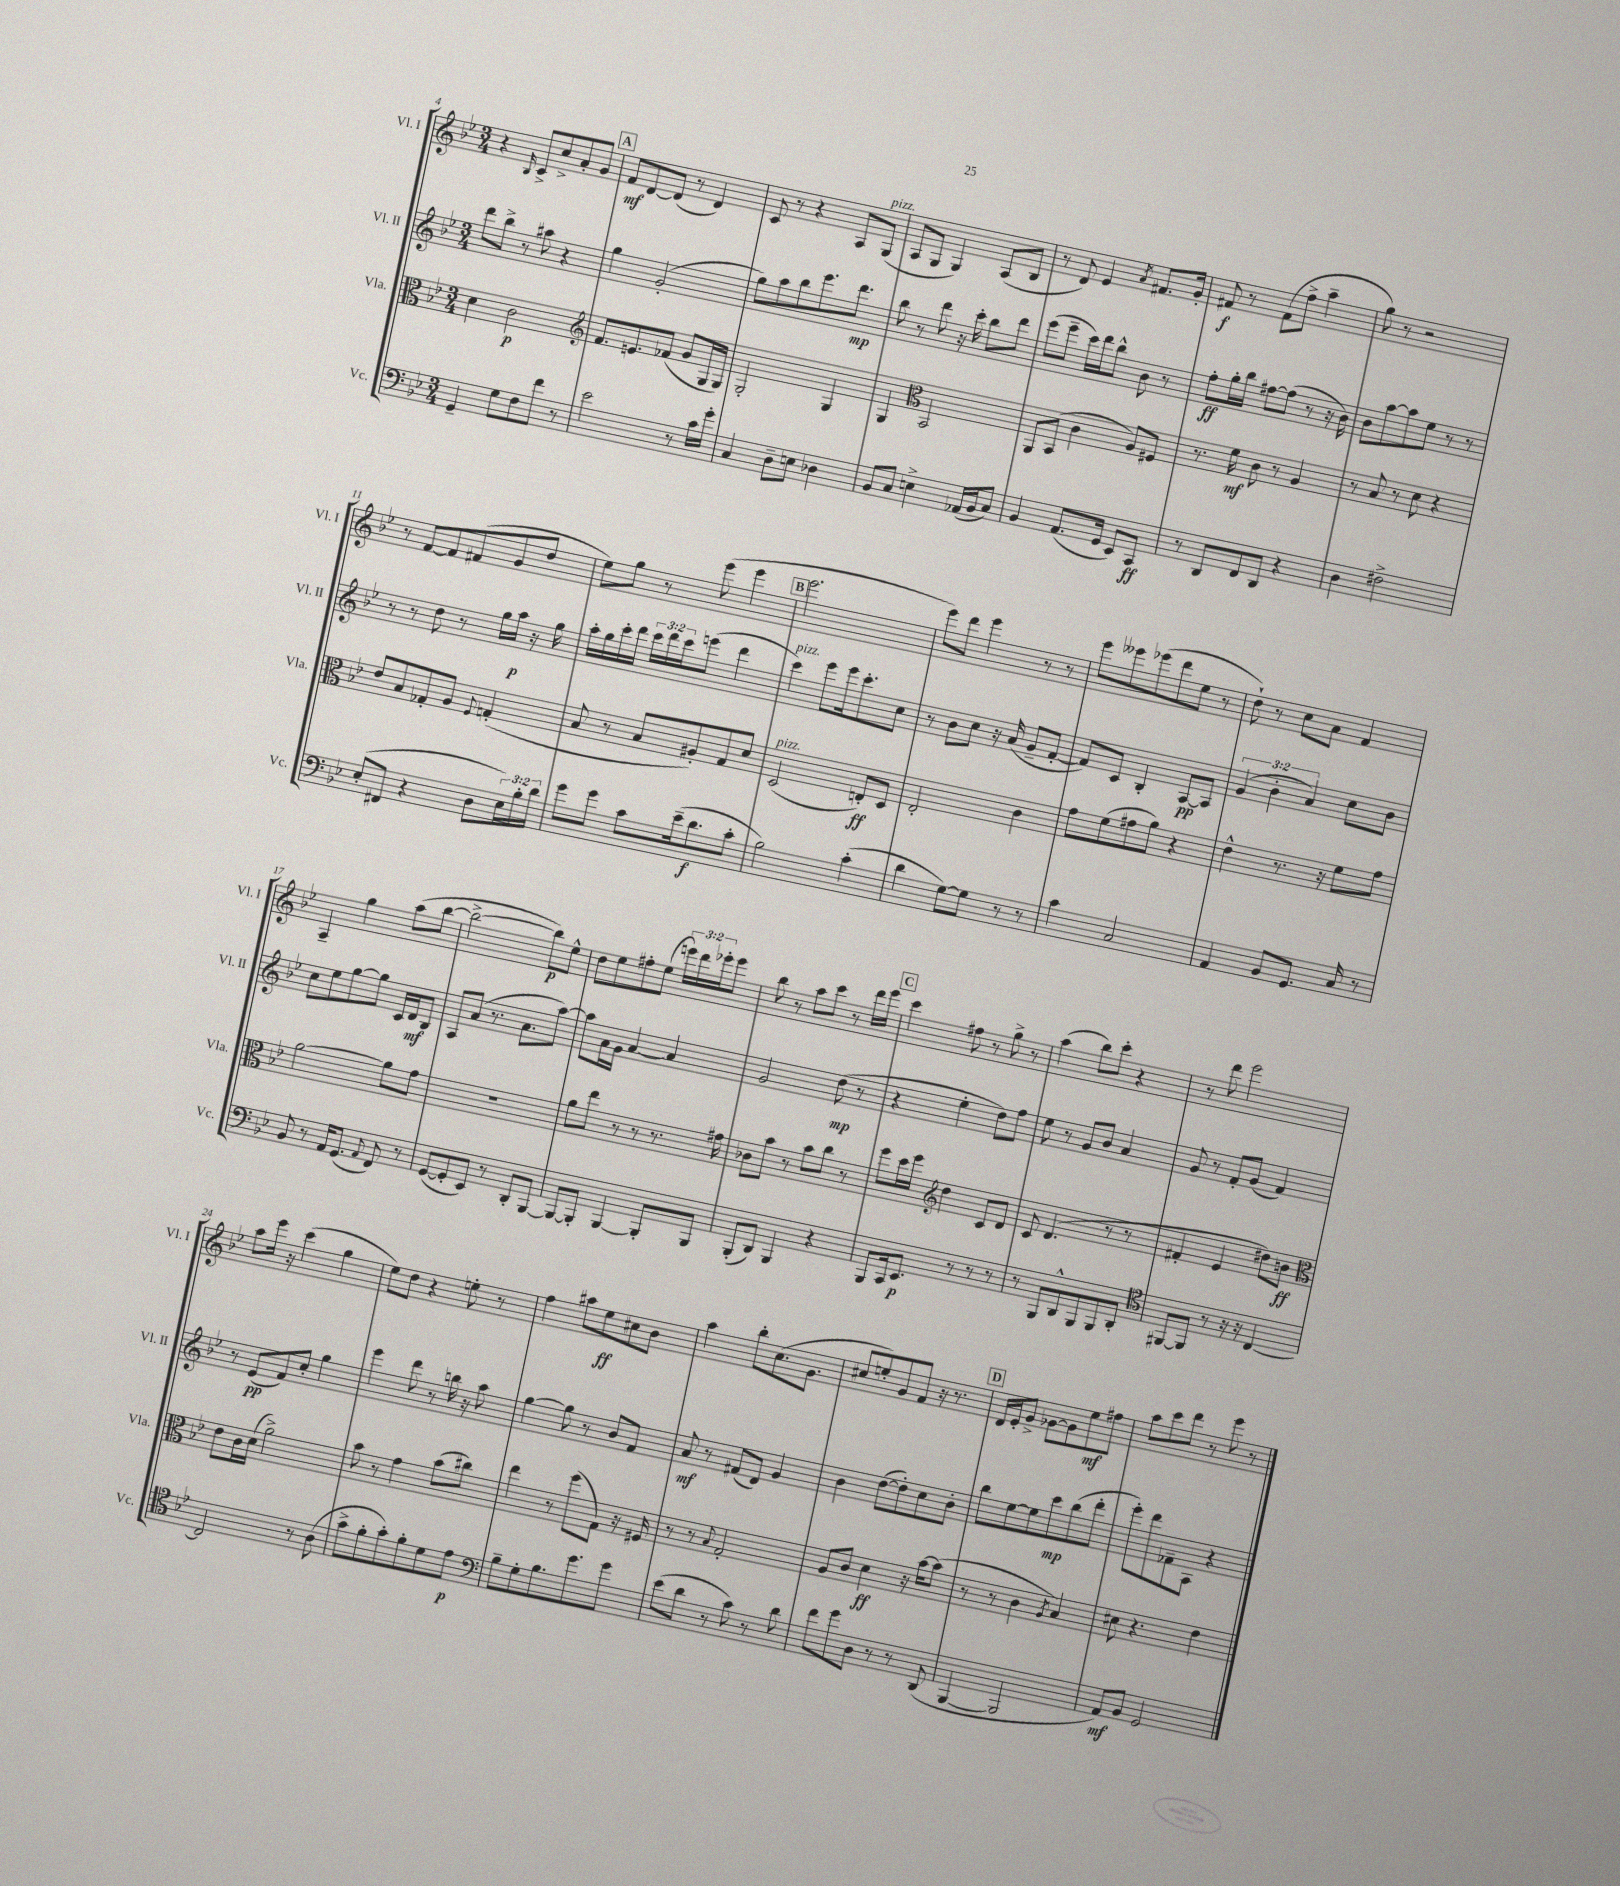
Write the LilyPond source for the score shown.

<<
\new StaffGroup <<
\new Staff = "s0" \with { instrumentName = "Vl. I" shortInstrumentName = "Vl. I" } {
    \clef treble \key bes \major \numericTimeSignature \time 3/4 \override Staff.TupletNumber.text = #tuplet-number::calc-fraction-text
    r4 \grace { bes16 } c'8-> c''8-> a'8-. g'8 |
    \mark \markup { \box "A" } f'8\mf d'8~ d'8( r8 d'4) |
    c'8 r8 r4 a8 g8^\markup { \italic "pizz." }( |
    a8 g8 g4) a8( bes8 |
    r8 d'8) ees'4 \acciaccatura { a'8 } fis'8. g'16-. |
    fis'8\f r8 fis'8( f''8-> a''4-- |
    g''8) r8 r2 |
    r8 f'8~ f'8 fis'8( g'8 d''8 |
    ees''8) g''8 r8 ees'''8( ees'''4 |
    \mark \markup { \box "B" } ees'''2. |
    ees'''8) d'''8 ees'''4 r8 r8 |
    ees'''8 eeses'''8 ees'''8( d'''8 ees''8 r8 |
    d''8-!) r8 c''8 a'8 f'4 |
    a4-- g''4 a''8( bes''8~ |
    bes''2~-> bes''8\p) ees''8-^ |
    d''8 ees''8 fis''8-. ees''8( \tuplet 3/2 { e'''16) d'''16 ees'''16-. } ees'''8 |
    bes''8 r8 a''8 c'''8 r8 d'''16 ees'''16 |
    \mark \markup { \box "C" } c'''4 fis''8 r8 g''8-> r8 |
    a''4( bes''8) c'''8-. r4 |
    r8 d'''8 ees'''2 |
    a''8 ees'''16 r16 c'''4( g''4 |
    ees''8) d''8 r4 e''8-. r8 |
    f''4 ais''8 ees''8\ff cis''8 bes'8 |
    a''4 bes''8-. c''8.( g'8. |
    cis''8 e''8-.) g'8 f'8 r16 r8. |
    \mark \markup { \box "D" } d'16 ees'16-. g'8-> ges'8~ ges'8 ees''8\mf fis''8 |
    a''8 c'''8 d'''8 r8 ees'''8 r8 \bar "|." |
}
\new Staff = "s1" \with { instrumentName = "Vl. II" shortInstrumentName = "Vl. II" } {
    \clef treble \key bes \major \numericTimeSignature \time 3/4 \override Staff.TupletNumber.text = #tuplet-number::calc-fraction-text
    d'''8 bes''8-> r8 ais''8 r4 |
    \mark \markup { \box "A" } g''4 g'2-.( |
    g''8) a''8 bes''8 ees'''8. d'''8.\mp |
    bes''8 r8 d'''8 r16 c'''16-. bes''8 d'''8 |
    ees'''8( ees'''8-- c'''16) d'''16 bes''8-^ bes'8 r8 |
    f''8-.\ff g''16-. bes''16 fis''8~ fis''8( r8 r16 bes'16) |
    bes'8 a''8~ a''8 ees''8 r8 r8 |
    r8 r8 d''8 r8 g''16 a''16\p r16 g''16 |
    a''16-. g''16 c'''16-. d'''16 \tuplet 3/2 { c'''16 d'''16 c'''16 } e'''8( d'''4 |
    \mark \markup { \box "B" } c'''4^\markup { \italic "pizz." }) ees'''8 ees'''16 c'''8.-. c''8 |
    r8 bes'8 c''8 r16 a'16( g'8-- f'8~-. |
    f'8) c'8 bes4-. a8~\pp a8 |
    \tuplet 3/2 { g'4( bes'4-. a'4) } c''8 bes'8 |
    c''8 ees''8 g''8~ g''8 c'16 d'16\mf bes8 |
    a8 a'8( r8. a'8. a''8~) |
    a''8 a'16 g'16 a'4~ a'4 |
    g'2 d''8\mp( r8 |
    \mark \markup { \box "C" } r4 ees''4-. d''8) f''8 |
    ees''8 r8 g'8 bes'8 a'4 |
    g'8 r8 f'8-. g'8( f'4) |
    r8 ees'8\pp( f'8) c''8-. g''4 |
    ees'''4 d'''8 r8 b''16 r16 a''8 |
    g''4~ g''8 r8 bes'8 f'8 |
    a'8\mf r8 fis'8( d'8) g'4 |
    bes'4 d''8~( d''8-.) c''8 bes'8-. |
    \mark \markup { \box "D" } bes''8 ees''8~ ees''8 c'''8\mp bes''8( d'''8-. |
    ees'''8-.) d'''8 fes'8-- a8 r4 \bar "|." |
}
\new Staff = "s2" \with { instrumentName = "Vla." shortInstrumentName = "Vla." } {
    \clef alto \key bes \major \numericTimeSignature \time 3/4
    d'4 c'2\p |
    \mark \markup { \box "A" } \clef treble f'8. e'8. fes'8( g'8 g16 g16) |
    g2-. g4 |
    g4 \clef alto bes,2 |
    a,8 bes,8( c'4 a8) fis8 |
    r8. f'16\mf c'8 r8 a4 |
    r8 bes8 r8 d'8 r4 |
    ees'8 bes8 ges8-. a8 \appoggiatura { f8 } g4-.( |
    bes8 r8 bes8 ais8-.) g8 d'8 |
    \mark \markup { \box "B" } d2^\markup { \italic "pizz." }( e8-.\ff) d8 |
    ees2-. c'4 |
    g'8 f'8( gis'8 a'8) r4 |
    ees'4-^ r8. r16 f'8 g'8 |
    a'2~ a'8 g'8 |
    R2. |
    a'8 ees''8 r8 r8 r8. gis'16 |
    ces'8 bes'8 r8 bes'8 c''8 r8 |
    \mark \markup { \box "C" } f''8 d''16 f''16 \clef treble d''4 c'8 d'8 |
    c'8 d'4.( r8 r8 |
    fis'4-. ees'4 dis''8) b'8\ff |
    \clef alto ees'8 c'16 d'16( a'2->) |
    bes'8 r8 g'4 bes'8( cis''8) |
    ees''4 r8 f''8( g8) r16 fis16 |
    r8 r8 \appoggiatura { bes8 } g2-. |
    a8 c'8 d'4\ff r16 bes'16~ bes'8( |
    \mark \markup { \box "D" } r8 r8 c'4 \acciaccatura { a8 } bes4) |
    dis'8 r4. ees'4 \bar "|." |
}
\new Staff = "s3" \with { instrumentName = "Vc." shortInstrumentName = "Vc." } {
    \clef bass \key bes \major \numericTimeSignature \time 3/4 \override Staff.TupletNumber.text = #tuplet-number::calc-fraction-text
    g,4-- g8 f8 f'8 r8 |
    \mark \markup { \box "A" } ees'2 r8 c'16 g'16-. |
    c4 d8-- e8 des4 |
    bes,8 c8 e4-> aes,16( bes,16 c8) |
    bes,4 a,8.( g,16 ees,8) c,8\ff |
    r8 d,8 f,8 d,8 r4 |
    d4 fis2-> |
    ees8-.( fis,8 r4 d8 \tuplet 3/2 { ees16) bes16-. d'16 } |
    g'8 g'8 c'8 ees'16--( d'8.\f c'8-. |
    \mark \markup { \box "B" } bes2) c'4-.( |
    d'4 g8~) g8 r8 r8 |
    c'4 c2 |
    a,4 bes,8 g,8. c16 r8 |
    bes,8 r8 a,16 g,8.( \appoggiatura { a,8 } f,8) r8 |
    g,8~( g,8-. ees,8) r8 d,8-. bes,,8~ |
    bes,,8~ bes,,8-. bes,,4~ bes,,8-. bes,,8 |
    bes,,8-.( d,8) bes,,4 r4 |
    \mark \markup { \box "C" } bes,,8 c,16 ees,8.\p r8 r8 r8 |
    r8 bes,,8 d,8-^ bes,,8 bes,,8 d,8-. |
    \clef tenor fis,8~ fis,8 r8 r16 r16 c4~ |
    c2 r8 a8( |
    g'8-> f'8-. g'8-.) f'8-. d'8 ees'8\p |
    \clef bass bes8-- g8-. bes8. g'8. g'8 |
    ees'8( d'8 r8 c'8) r8 d'8 |
    f'8 g'8 d8 r8 r8 d,8( |
    \mark \markup { \box "D" } bes,,4~ bes,,2 |
    a,8\mf) bes,8 g,2 \bar "|." |
}
>>
>>
\layout { \context { \Score currentBarNumber = #4 } }
